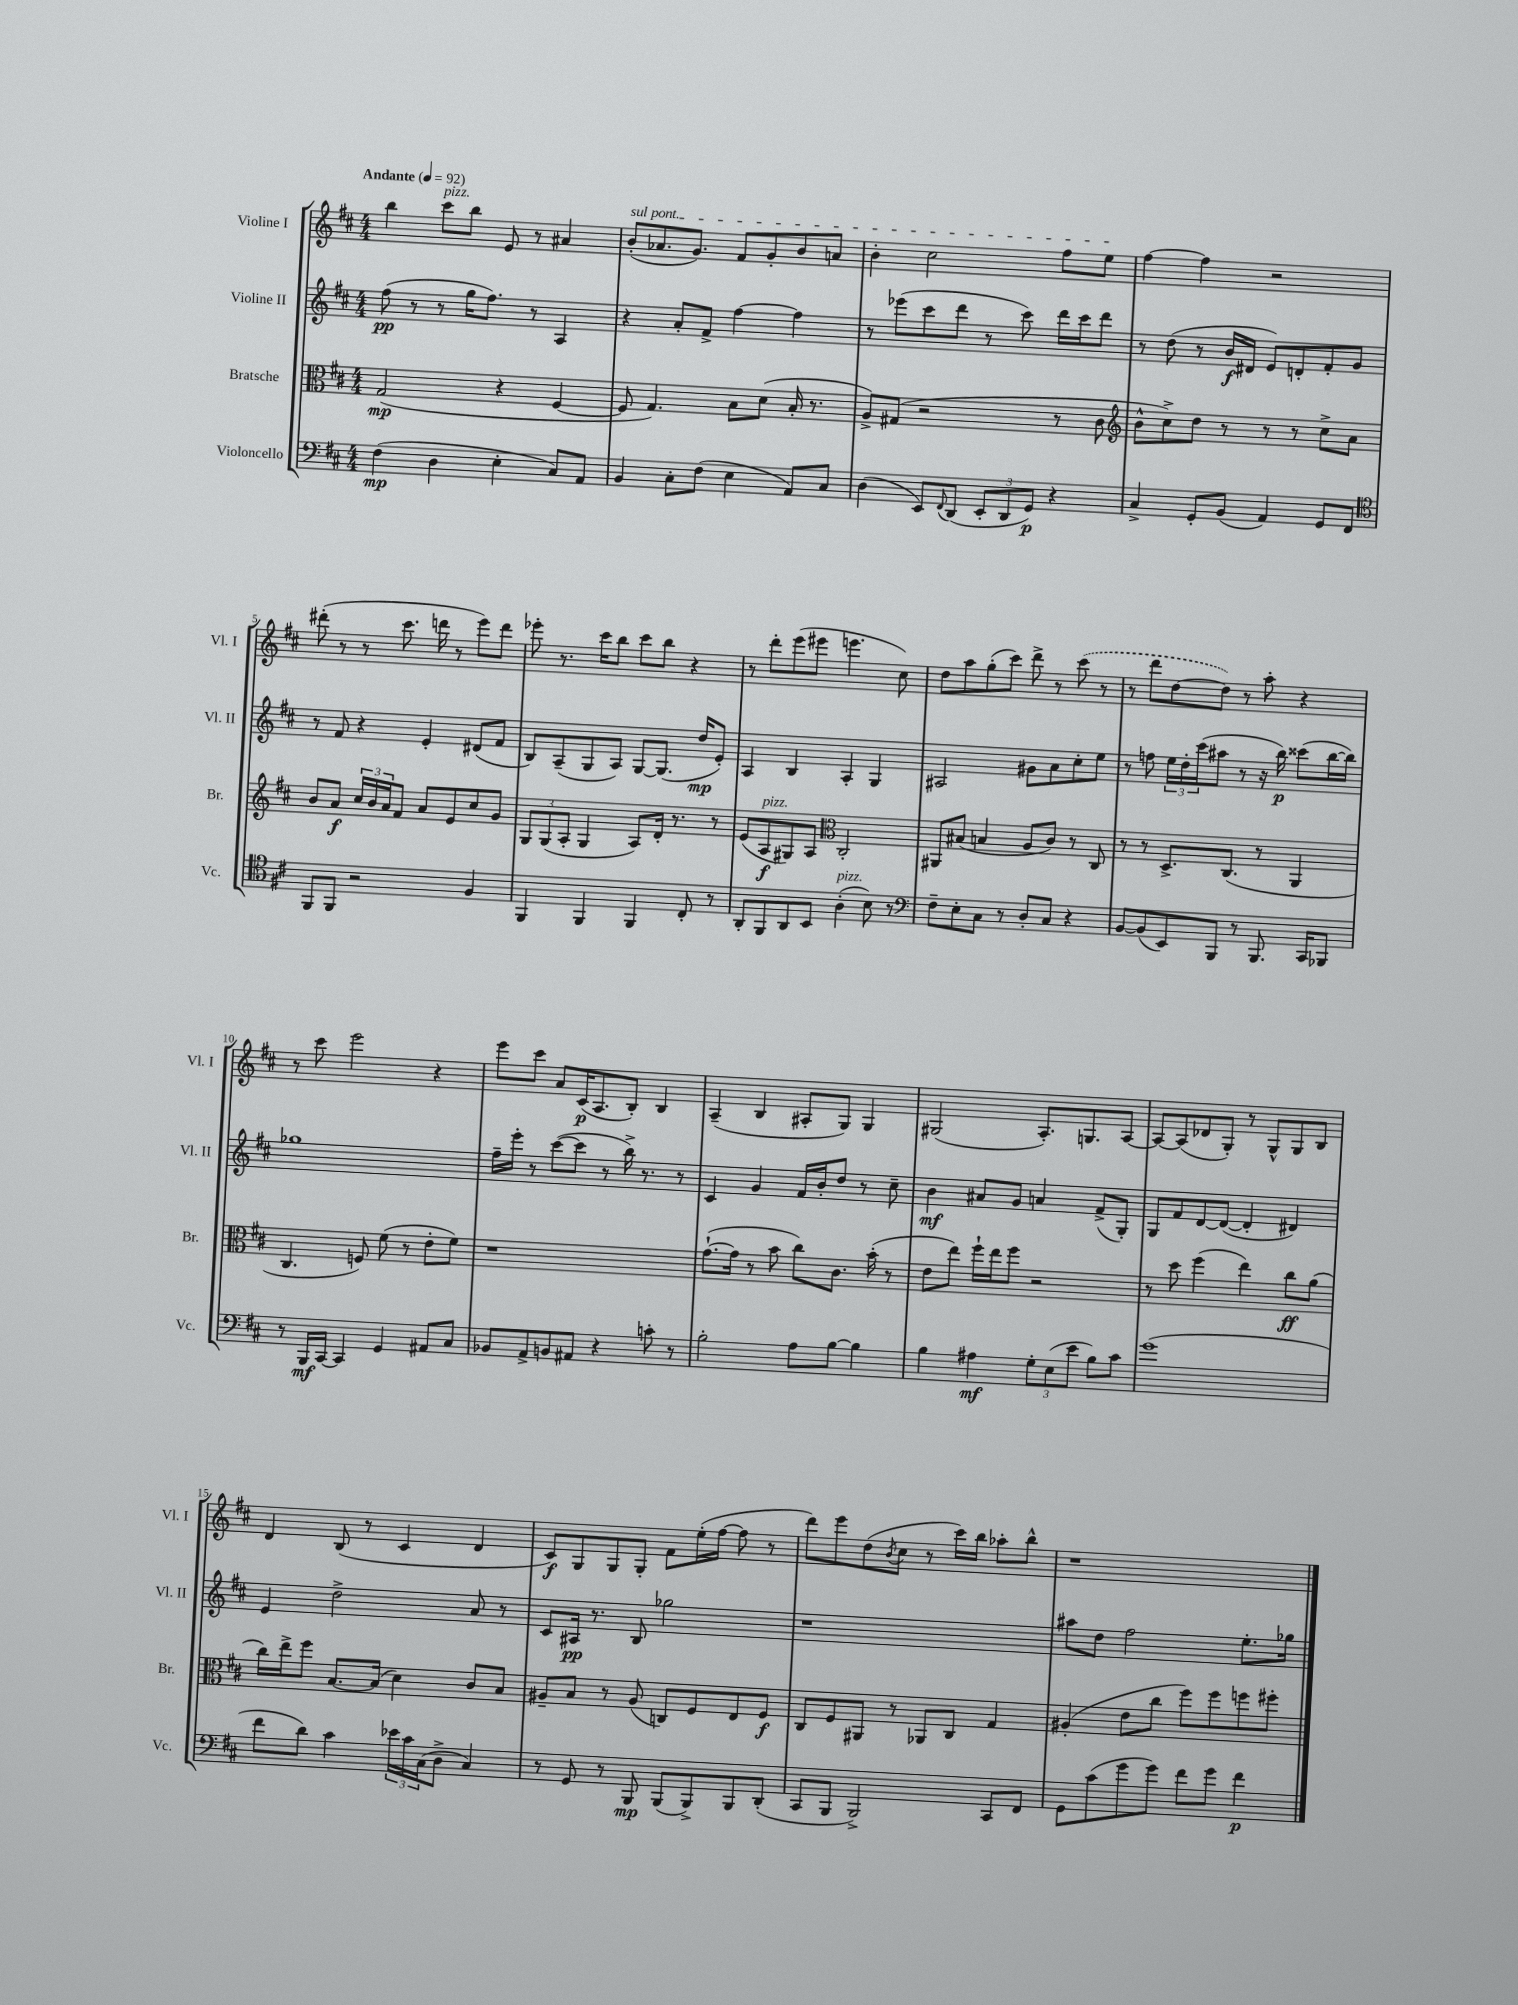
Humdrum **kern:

**kern	**kern	**kern	**kern
*staff4	*staff3	*staff2	*staff1
*clefF4	*clefC3	*clefG2	*clefG2
*k[f#c#]	*k[f#c#]	*k[f#c#]	*k[f#c#]
*M4/4	*M4/4	*M4/4	*M4/4
*MM92	*MM92	*MM92	*MM92
(4F#\	(2G/	(8ff#\	4bb\
.	.	8r	.
4D\	.	8r	8ccc#\L
.	.	16gg\LK	8bb\J
.	.	8.ff#\J)	.
4E'\	4r	.	8e/
.	.	8r	8r
8C#/L)	[4F#/	4A/	4a#/
8AA/J	.	.	.
=	=	=	=
4BB/	8F#/]	4r	(8b'/L
.	4.G/)	.	8.a-/
8C#'\L	.	8a'/L	.
.	.	.	8.g/J)
(8F#\J	.	8f#^/J	.
4E\	8B\L	[4ff#\	8f#/L
.	(8d\J	.	8g'/
8AA/L)	16B'/	4ff#\]	8b/
.	8.r	.	.
8C#/J	.	.	8a/J
=	=	=	=
(4D\	8A^/L)	8r	4b'\
.	(8G#/J	(8eee-\L	.
8EE/L)	2r	8ccc#\	2cc#\
8qqFF#/	.	.	.
(8DD/J	.	8ddd\J	.
12EE'/L	.	8r	.
12DD/	.	.	.
.	.	8ccc#\)	.
12GG/J)	.	.	.
4r	8r	16ddd\LL	8ff#\L
.	.	16ccc#\J	.
.	8c#\	8ddd\J	8ee\J
=	=	=	=
*	*clefG2	*	*
4C#^/	8b^^\L	8r	[4ff#\
.	8cc#^\)	(8dd\	.
8GG'/L	8dd\J	8r	4ff#\]
(8BB/J	8r	16b/LL	.
.	.	16d#/JJ	.
4AA/)	8r	8e/L)	2r
.	8r	8d'/	.
8GG/L	8cc#^\L	8f#'/	.
8FF#/J	8a\J	8g/J	.
=	=	=	=
*clefC4	*	*	*
8FF#/L	8b/L	8r	(8ddd#'\
8FF#/J	8a/J	8f#/	8r
2r	24cc#/LL	4r	8r
.	24b/	.	.
.	24a/J	.	.
.	8f#/J	.	8.ccc#\
.	8a/L	4e'/	.
.	.	.	16ddd\
.	8e/	.	8r
4F#/	8cc#/	(8d#/L	8eee\L)
.	8g/J	8f#/J	8ddd\J
=	=	=	=
4FF#/	12G/L	8B/L)	8eee-'\
.	(12G/	.	.
.	.	(8A~/	8.r
.	12A'/J	.	.
4FF#/	4G/	8G/	.
.	.	.	16ccc#\LK
.	.	8A/J)	8bb\J
4FF#/	8A/L)	[8G/L	8ccc#\L
.	16d'/Jk	(8.G/]J	8bb\J
.	8.r	.	.
8C#'/	.	.	4r
.	.	16dd/LK	.
8r	8r	8e'/J)	.
=	=	=	=
8AA'/L	(8e/L	4A/	8r
8FF#/	8A/	.	8ddd'\L
8AA/	8G#/)	4B/	(8eee\
8BB/J	8A/J	.	8eee#\J
*	*clefC3	*	*
(4A'\	2C#'/	4A'/	4.eee\
8B\)	.	4G/	.
8r	.	.	8cc#\)
=	=	=	=
*clefF4	*	*	*
8F#~\L	8AA#/L	2A#/	8dd\L
8E'\	(8B#/J	.	8aa\
8C#\J	4B/	.	(8gg'\
8r	.	.	8ccc#\J)
8D'/L	8A/L	8g#\L	8ddd^\
8C#/J	8c#/J)	8a\	8r
4r	8r	8cc#'\	(8ccc#\
.	8C#/	8ee\J	8r
=	=	=	=
[8BB/L	8r	8r	8r
(8BB/]	8r	8ff\	8ddd\L
8EE/)	8.D^/L	24ee\LL	[8dd\
.	.	24dd'\	.
.	.	(24ccc#\J	.
8BBB/J	.	8aa#\J	8dd\]J)
.	(8.C#/J	.	.
8r	.	8r	8r
8.BBB/	8r	16r	8aa'\
.	.	16bb\)	.
.	4AA/	(8ccc##\L	4r
16CC#/LK	.	.	.
8BBB-/J	.	[16bb\L	.
.	.	16bb\]JJ)	.
=	=	=	=
8r	4.C#/	1gg-	8r
16BBB/LL	.	.	8ccc#\
[16CC#/JJ	.	.	.
4CC#/]	.	.	2eee\
.	8F/)	.	.
4GG/	(8f#\	.	.
.	8r	.	.
8AA#/L	8e'\L	.	4r
8C#/J	8f#\J)	.	.
=	=	=	=
8BB-/L	1r	16ff#~\LL	8eee\L
.	.	16eee'\JJ	.
8AA^/	.	8r	8ccc#\J
8BB/	.	([8ccc#\L	8a/L
8AA#/J	.	8ccc#\]J	(16c#/K
.	.	.	8.A/
4r	.	8r	.
.	.	16bb^\)	8B'/J)
.	.	8.r	.
8c'\	.	.	4B/
8r	.	8r	.
=	=	=	=
2B'\	([8.g`\L	4c#/	(4A~/
.	16g\]Jk	.	.
.	8r	4g/	4B/
.	8b\	.	.
8A\L	8cc#\L)	16f#/LL	8A#'/L
.	.	16b'/J	.
[8B\J	8.c#\J	8dd/J	8G/J)
4B\]	.	8r	4G/
.	(16b'\	.	.
.	8r	8cc#~\	.
=	=	=	=
4B\	8e\L	4b\	(2G#/
.	8ee\J)	.	.
4A#\	16ff#`\LL	8a#/L	.
.	16ee\J	.	.
.	8ff#\J	8g/J	.
12G'\L	2r	4a/	8.A'/L)
(12E\	.	.	.
12e\J	.	.	.
.	.	.	8.G/
8B\L)	.	(8f#^/L	.
8c#\J	.	8G'/J)	[8A/J
=	=	=	=
(1g	8r	8G/L	8A/_L
.	8dd\	8f#/	(8A/]
.	(4ff#\	[8d/	8d-/
.	.	(8d/_J	8G'/J)
.	4ee\)	4d'/]	8r
.	.	.	8G^^/L
.	8cc#\L	4d#/)	8G/
.	(8a\J	.	8B/J
=	=	=	=
8f#\L	16cc#\LL)	4e/	4d/
.	16ee^\J	.	.
8d\J)	8ff#\J	.	.
4c#\	[8.B/L	2dd^\	(8B/
.	.	.	8r
.	(16B/]Jk	.	.
24e-\LL	4d\)	.	4c#/
24c#\	.	.	.
(24C#\J	.	.	.
8D^\J	.	.	.
4C#/)	8c#/L	8a/	4d/
.	8B/J	8r	.
=	=	=	=
8r	8A#~/L	8c#/L	8c#/L)
8GG/	8B/J	16A#/Jk	8G/
.	.	8.r	.
8r	8r	.	8G/
8BBB/	(8A#/	8B/	8G'/J
(8BBB/L	8C/L)	2gg-\	8f#\L
8BBB^/)	8F#/	.	(16ee'\L
.	.	.	[16ff#\JJ
8BBB/	8E/	.	8ff#\]
(8DD'/J	8F#/J	.	8r
=	=	=	=
8CC#/L	8C#/L	1r	8ddd\L)
8BBB/J	8F#/	.	8eee\
2BBB^/)	8AA#/J	.	(8dd\
.	.	.	8qb/
.	8r	.	8cc#\J
.	8AA-/L	.	8r
.	8C#/J	.	16ccc#\LL)
.	.	.	16bb\JJ
8CC#/L	4G/	.	8aa-'\L
8FF#/J	.	.	8bb^^\J
=	=	=	=
8GG\L	(4A#'/	8aa#\L	1r
(8c#\	.	8dd\J	.
8g\	8e\L	2ff#\	.
8g\J)	8cc#\J	.	.
8f#\L	8ff#\L)	.	.
8g\J	8ff#\	.	.
4f#\	8ff\	8.ee'\L	.
.	8ff#'\J	.	.
.	.	16gg-\Jk	.
==	==	==	==
*-	*-	*-	*-
